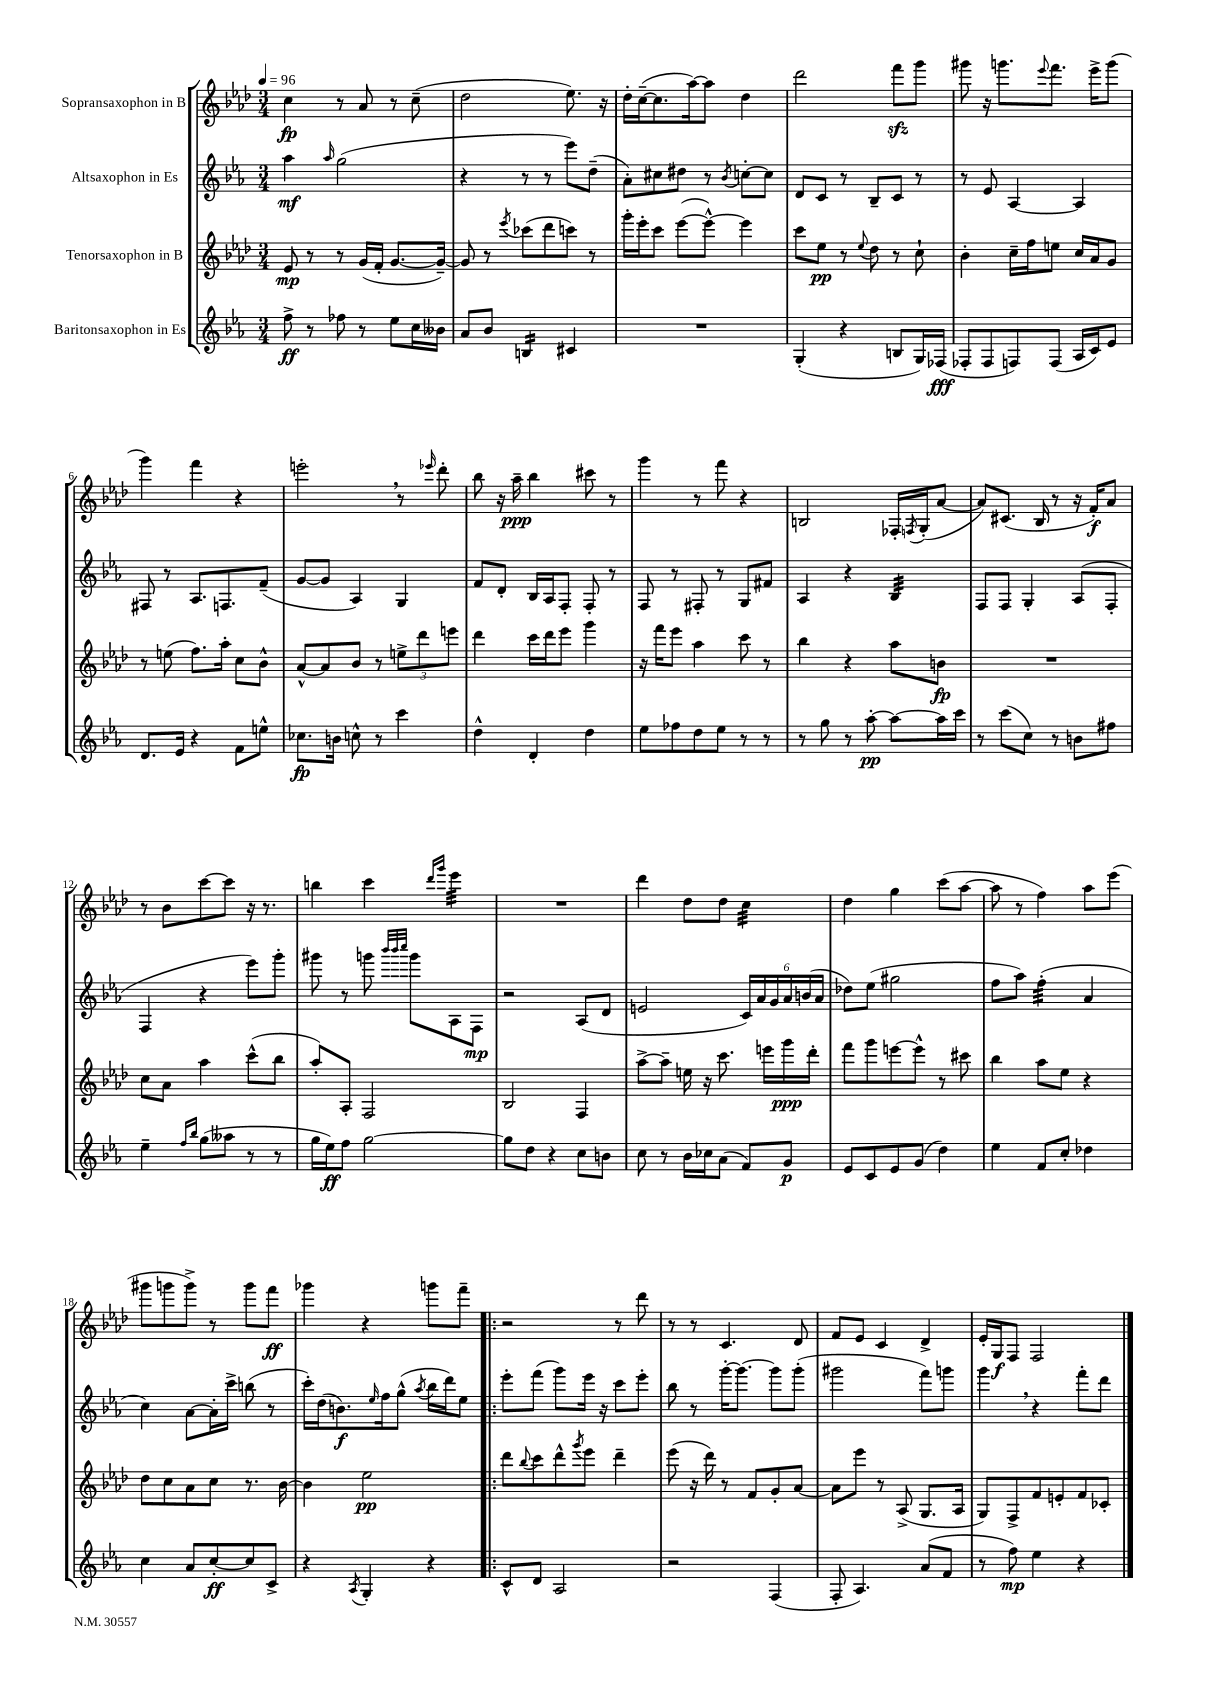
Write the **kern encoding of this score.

**kern	**kern	**kern	**kern
*staff4	*staff3	*staff2	*staff1
*clefG2	*clefG2	*clefG2	*clefG2
*k[b-e-a-]	*k[b-e-a-d-]	*k[b-e-a-]	*k[b-e-a-d-]
*M3/4	*M3/4	*M3/4	*M3/4
*MM96	*MM96	*MM96	*MM96
8ff^\	8e-/	4aa-\	4cc\
8r	8r	.	.
.	.	16qqaa-/	.
8ff-\	8r	(2gg\	8r
8r	(16g/LL	.	8a-/
.	16f'/JJ	.	.
8ee-\L	[8.g/L	.	8r
16cc\L	.	.	(8cc~\
16b--\JJ	16g~/_Jk)	.	.
=	=	=	=
8a-/L	8g/]	4r	2dd-\
8b-/J	8r	.	.
.	8qeee-/	.	.
4B/	(8ccc-\L	8r	.
.	8ddd-\	8r	.
4c#/	8ccc\J)	8eee-\L)	8.ee-\)
.	8r	(8dd~\J	.
.	.	.	16r
=	=	=	=
2.r	16ggg'\LL	8a-'\L)	16dd-'\LL
.	16eee-'\J	.	([16cc~\J
.	8ccc\J	8cc#\	8.cc\]
.	([8eee-\L	8dd#\J	.
.	.	.	[16aa-\k)
.	8eee-^^\_J)	8r	8aa-\]J
.	.	8qb-/	.
.	4eee-\]	[8cc'\L	4dd-\
.	.	8cc\]J	.
=	=	=	=
(4G'/	8ccc\L	8d/L	2ddd-\
.	8ee-\J	8c/J	.
4r	8r	8r	.
.	8qqee-/	.	.
.	8dd-\	8B-~/L	.
8B/L	8r	8c/J	8fff\L
16G/L)	8cc`\	8r	8ggg\J
(16F-/JJ	.	.	.
=	=	=	=
8F-'/L	4b-'\	8r	8ggg#\
8F-/	.	8e-/	16r
.	.	.	8.ggg\L
8F/)	16cc~\LL	[4A-/	.
.	16ff\J	.	.
.	.	.	8qqeee-/
(8F/J	8ee\J	.	8.fff\J
16A-/LL	16cc/LL	4A-/]	.
16c/J)	16a-/J	.	16eee-^\LK
8e-/J	8g/J	.	(8ggg\J
=	=	=	=
8.d/L	8r	8F#/	4ggg\)
.	(8ee\	8r	.
16e-/Jk	.	.	.
4r	8.ff\L)	8.A-/L	4fff\
.	16aa-'\Jk	8.F/	.
8f\L	8cc\L	.	4r
8ee^^\J	8b-^^\J	(8f~/J	.
=	=	=	=
8.cc-\L	[8a-^^/L	[8g/L	2eee'\
.	8a-/]	8g/]J	.
16b\Jk	.	.	.
8cc^^\	8b-/J	4A-/)	.
8r	8r	.	.
4ccc\	12ee^\L	4G/	8r
.	12ddd-\	.	.
.	.	.	16qqeee-/
.	.	.	8ddd-'\
.	12eee\J	.	.
=	=	=	=
4dd^^\	4ddd-\	8f/L	8bb-\
.	.	8d'/J	16r
.	.	.	16aa-~\
4d'/	16ccc\LL	16B-/LL	4bb-\
.	16ddd-\J	16A-/J	.
.	8eee-\J	8F'/J	.
4dd\	4ggg\	8F'/	8ccc#\
.	.	8r	8r
=	=	=	=
8ee-\L	16r	8F/	4ggg\
.	16fff\LK	.	.
8ff-\	8eee-\J	8r	.
8dd\	4aa-\	8F#'/	8r
8ee-\J	.	8r	8fff\
8r	8ccc\	8G/L	4r
8r	8r	8f#/J	.
=	=	=	=
8r	4bb-\	4A-/	2B/
8gg\	.	.	.
8r	4r	4r	.
[8aa-'\	.	.	.
8aa-\_L	8aa-\L	4B-/	16F-'/LL
.	.	.	8qF/
.	.	.	(16G'/J
16aa-\]L	8b\J	.	[8a-/J
16ccc\JJ	.	.	.
=	=	=	=
8r	2.r	8F/L	8a-/]L)
(8ccc\L	.	8F/J	(8.c#/J
8cc\J)	.	4G'/	.
.	.	.	16B-/
8r	.	.	8r
8b\L	.	(8A-/L	16r
.	.	.	16f'/LK)
8ff#\J	.	8F'/J	8a-/J
=	=	=	=
4ee-~\	8cc\L	4F/	8r
.	8a-\J	.	8b-\L
16qqff/LL	.	.	.
16qqbb-/JJ	.	.	.
(8gg\L	4aa-\	4r	[8ccc\
8aa--\J	.	.	8ccc\]J
8r	(8ccc^^\L	8eee-\L)	16r
.	.	.	8.r
8r	8bb-\J	8ggg'\J	.
=	=	=	=
16gg\LL	8aa-'/L)	8ggg#\	4bb\
16ee-\J)	.	.	.
8ff\J	8A-'/J	8r	.
[2gg\	2F/	8ggg\	4ccc\
.	.	32qqbbb-/LLL	.
.	.	32qqbbb-/	.
.	.	32qqcccc/JJJ	.
.	.	8ggg\L	.
.	.	.	16qqddd-/LL
.	.	.	16qqggg/JJ
.	.	8A-\	4eee-\
.	.	8F\J	.
=	=	=	=
8gg\]L	2B-/	2r	2.r
8dd\J	.	.	.
4r	.	.	.
8cc\L	4F/	(8A-/L	.
8b\J	.	8d/J	.
=	=	=	=
8cc\	[8aa-^\L	2e/	4ddd-\
8r	8aa-~\]J	.	.
16b-\LL	16ee\	.	8dd-\L
16cc-\J	16r	.	.
(8a-\J	8.ccc\	.	8dd-\J
8f/L)	.	24c/LL)	4cc\
.	.	24a-/	.
.	16eee\LL	.	.
.	.	24g/	.
8g/J	16ggg\	24a-/	.
.	.	(24b/	.
.	16ddd-'\JJ	.	.
.	.	24a-/JJ	.
=	=	=	=
8e-/L	8fff\L	8dd-\L)	4dd-\
8c/	8ggg\	(8ee-\J	.
8e-/	[8eee\	2gg#\	4gg\
(8g/J	8eee^^\]J	.	.
4dd\)	8r	.	(8ccc\L
.	8ccc#\	.	[8aa-\J
=	=	=	=
4ee-\	4bb-\	8ff\L	8aa-\]
.	.	8aa-\J)	8r
8f/L	8aa-\L	(4ff'\	4ff\)
8cc'/J	8ee-\J	.	.
4dd-\	4r	4a-/	8aa-\L
.	.	.	(8eee-\J
=	=	=	=
4cc\	8dd-\L	4cc\)	8ggg#\L
.	8cc\	.	8ggg\
8a-/L	8a-\	[8a-\L	8ggg^\J)
[8cc'/	8cc\J	16a-'\]L	8r
.	.	16ccc^\JJ	.
8cc/]	8.r	(8bb\	8ggg\L
8c^/J	.	8r	8fff\J
.	[16b-\	.	.
=	=	=	=
4r	4b-\]	16ccc'\LL)	4ggg-\
.	.	(16dd\J	.
.	.	8.b\)	.
8qA-/	.	.	.
4G'/	2ee-\	.	4r
.	.	16qqee-/	.
.	.	16ff\k	.
.	.	(8gg^^\J	.
.	.	8qaa-/	.
4r	.	16bb-\LL	8ggg\L
.	.	16ddd\J)	.
.	.	8ee-\J	8fff~\J
=!|:	=!|:	=!|:	=!|:
8c^^/L	8ddd-\L	8eee-'\L	2r
.	8qqbb-/	.	.
8d/J	8ccc\	(8fff\J	.
2A-/	8ddd-^^\	8ggg\L)	.
.	8qggg/	.	.
.	8eee-\J	16eee-\Jk	.
.	.	16r	.
.	4ddd-~\	8ccc\L	8r
.	.	8eee-'\J	8ddd-\
=	=	=	=
2r	(8eee-\	8bb-\	8r
.	16r	8r	8r
.	16ddd-\)	.	.
.	8r	[16ggg'\LK	4.c/
.	.	8.ggg\_J	.
.	8f/L	.	.
(4F/	8g'/	8ggg\]L	.
.	[8a-/J	(8ggg'\J	8d-/
=	=	=	=
8F'/	8a-\]L	2ggg#\	8f/L
4.A-/)	8eee-\J	.	8e-/J
.	8r	.	4c/
.	(8A-^/	.	.
(8a-/L	8.G/L	8fff\L)	4d-^/
8f/J	.	8ggg\J	.
.	16A-/Jk	.	.
=	=	=	=
8r	8G/L)	4ggg\	16e-'/LL
.	.	.	16G/J
8ff\)	8F^/	.	8F/J
4ee-\	8f/	4r	2F/
.	8e'/	.	.
4r	8f/	8fff'\L	.
.	8c-'/J	8ddd\J	.
==	==	==	==
*-	*-	*-	*-
